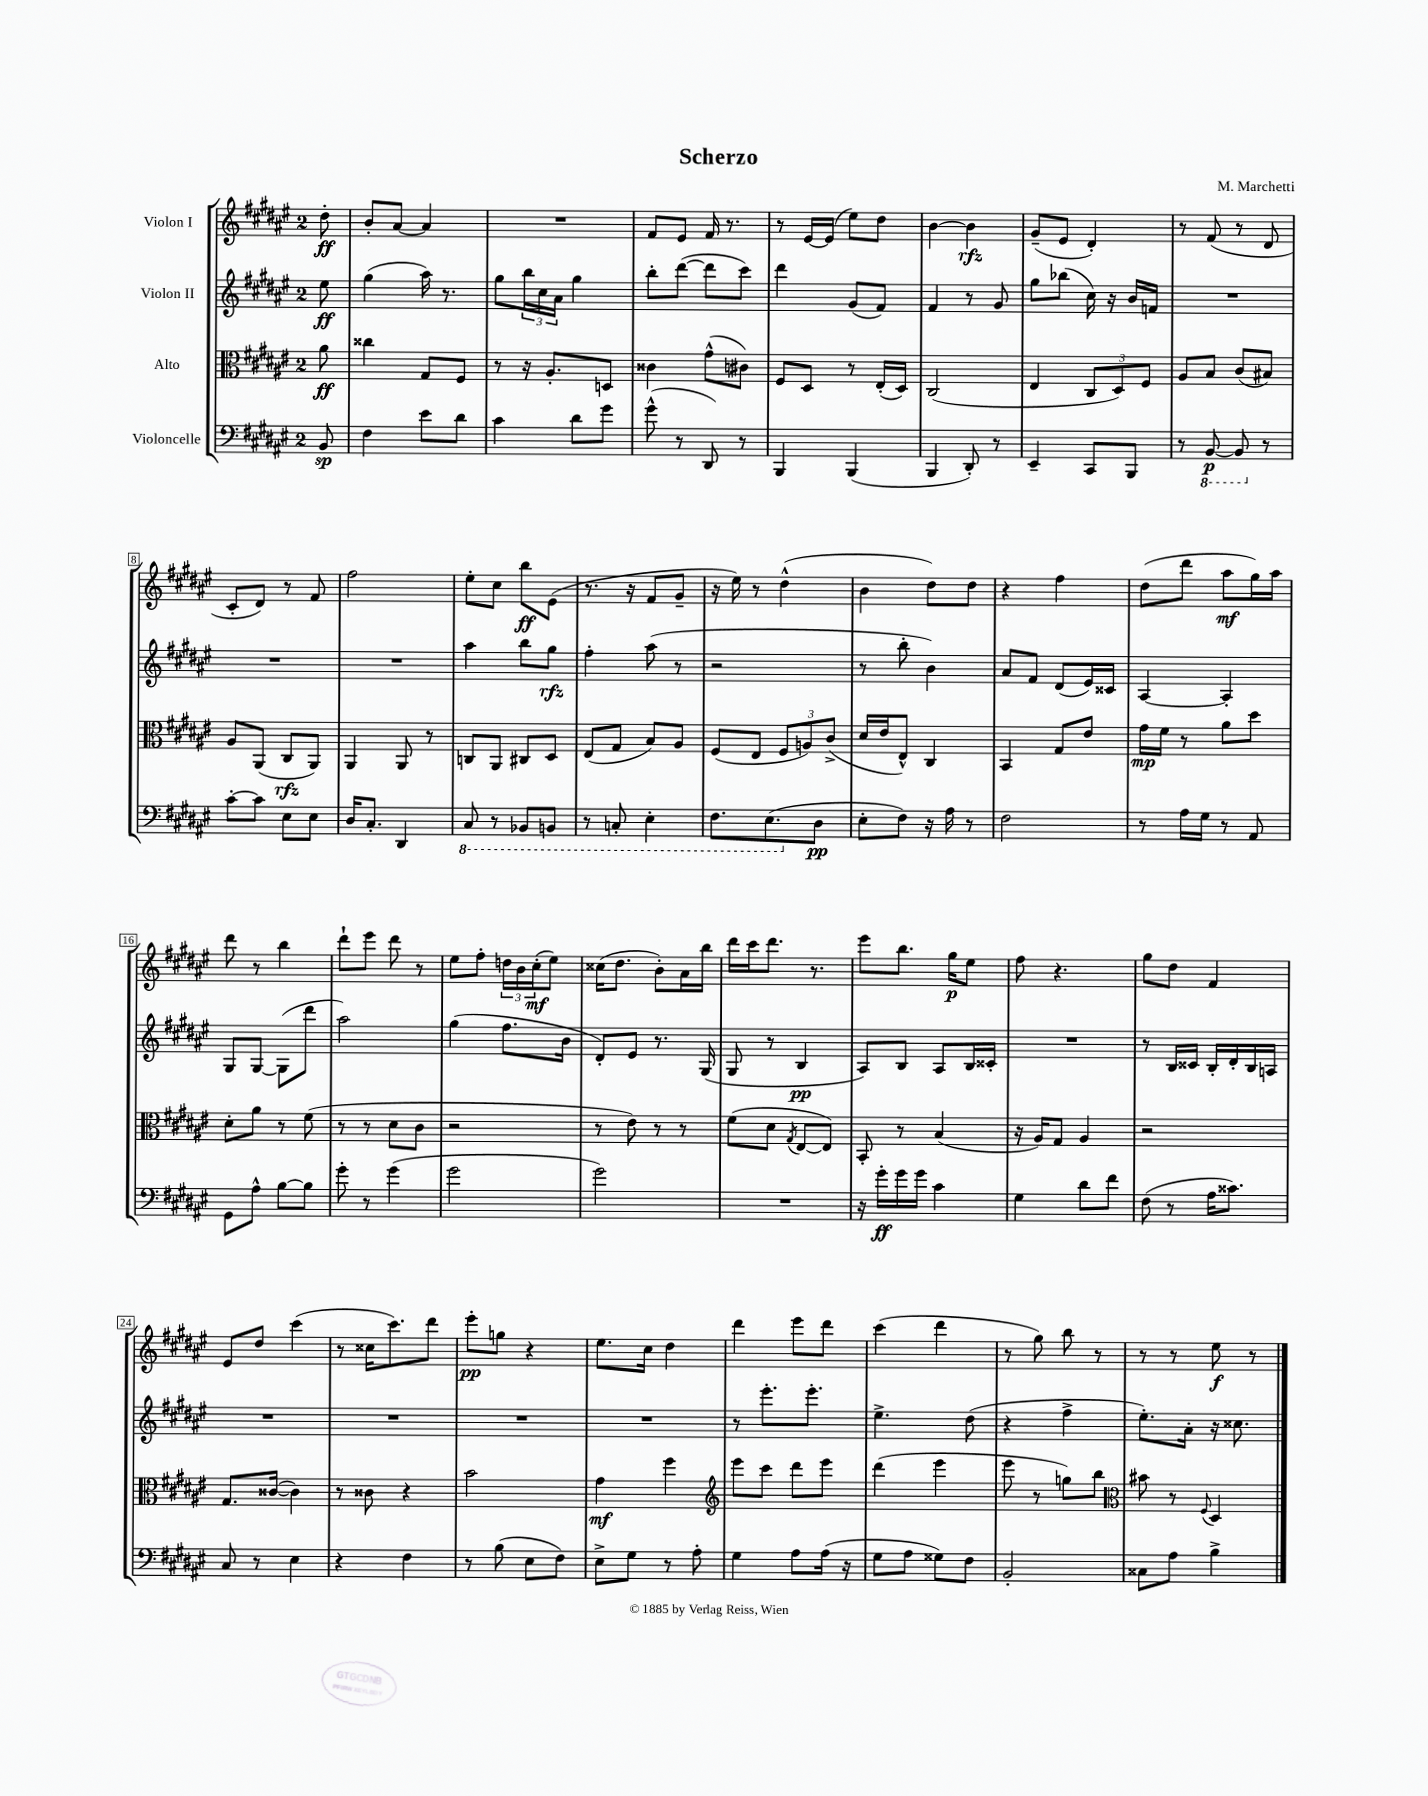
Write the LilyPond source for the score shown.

\header { title = "Scherzo" composer = "M. Marchetti" }
<<
\new StaffGroup <<
\new Staff = "s0" \with { instrumentName = "Violon I" } {
    \clef treble \key fis \major \once \override Staff.TimeSignature.style = #'single-digit \time 2/4 \partial 8
    dis''8-.\ff |
    b'8-. ais'8~ ais'4 |
    R2 |
    fis'8 eis'8 fis'16 r8. |
    r8 eis'16~ eis'16( eis''8) dis''8 |
    b'4~ b'4\rfz |
    gis'8--( eis'8 dis'4-.) |
    r8 fis'8( r8 dis'8 |
    cis'8-. dis'8) r8 fis'8 |
    fis''2 |
    eis''8-. cis''8 b''8\ff eis'8( |
    r8. r16 fis'8 gis'8-- |
    r16 eis''16) r8 dis''4-^( |
    b'4 dis''8) dis''8 |
    r4 fis''4 |
    dis''8( dis'''8 ais''8\mf gis''16) ais''16 |
    dis'''8 r8 b''4 |
    dis'''8-! eis'''8 dis'''8 r8 |
    eis''8 fis''8-. \tuplet 3/2 { d''16 b'16 cis''16-.\mf( } eis''8) |
    cisis''16( dis''8. b'8-.) ais'16 b''16 |
    dis'''16 cis'''16 dis'''8. r8. |
    eis'''8 b''8. gis''16\p eis''8 |
    fis''8 r4. |
    gis''8 dis''8 fis'4 |
    eis'8 dis''8 cis'''4( |
    r8 cisis''16 cis'''8.) dis'''8 |
    eis'''8-.\pp g''8 r4 |
    eis''8. cis''16 dis''4 |
    dis'''4 eis'''8 dis'''8 |
    cis'''4( dis'''4 |
    r8 gis''8) b''8 r8 |
    r8 r8 eis''8\f r8 \bar "|." |
}
\new Staff = "s1" \with { instrumentName = "Violon II" } {
    \clef treble \key fis \major \once \override Staff.TimeSignature.style = #'single-digit \time 2/4 \partial 8
    eis''8\ff |
    gis''4( ais''16) r8. |
    gis''8 \tuplet 3/2 { b''16 cis''16 ais'16 } gis''4 |
    b''8-. dis'''8~( dis'''8 cis'''8) |
    dis'''4 gis'8( fis'8) |
    fis'4 r8 gis'8 |
    gis''8 bes''8( cis''16) r16 b'16 f'16 |
    R2 |
    R2 |
    R2 |
    ais''4 b''8 gis''8\rfz |
    fis''4-. ais''8( r8 |
    r2 |
    r8 b''8-. b'4) |
    ais'8 fis'8 dis'8( eis'16) cisis'16 |
    ais4~ ais4-. |
    gis8 gis8~ gis8( dis'''8 |
    ais''2) |
    gis''4( fis''8. b'16 |
    dis'8-.) eis'8 r8. gis16( |
    gis8 r8 b4\pp |
    ais8) b8 ais8 b16 cisis'16-. |
    R2 |
    r8 b16 cisis'16 b16-. dis'16-. b16 a16 |
    R2 |
    R2 |
    R2 |
    R2 |
    r8 eis'''8.-. eis'''8.-. |
    eis''4.-> dis''8( |
    r4 fis''4-> |
    eis''8.-.) ais'16-. r16 cisis''8. \bar "|." |
}
\new Staff = "s2" \with { instrumentName = "Alto" } {
    \clef alto \key fis \major \once \override Staff.TimeSignature.style = #'single-digit \time 2/4 \partial 8
    ais'8\ff |
    cisis''4 gis8 fis8 |
    r8 r16 ais8.-. d8 |
    cisis'4 gis'8-^( cis'8) |
    fis8 dis8 r8 eis16-.( dis16) |
    cis2( |
    eis4 \tuplet 3/2 { cis8 dis8) fis8 } |
    ais8 b8 cis'8( bis8) |
    ais8 ais,8( cis8\rfz ais,8) |
    ais,4 ais,8 r8 |
    c8 ais,8 cis8 dis8 |
    eis8( gis8 b8) ais8 |
    fis8( eis8 \tuplet 3/2 { fis8 a8) cis'8->( } |
    dis'16 eis'16 eis8-^) cis4 |
    b,4 gis8 eis'8 |
    gis'16\mp fis'16 r8 ais'8 dis''8 |
    dis'8-. ais'8 r8 fis'8( |
    r8 r8 dis'8 cis'8 |
    r2 |
    r8 eis'8) r8 r8 |
    fis'8( dis'8 \acciaccatura { gis8 } eis8~ eis8) |
    b,8-. r8 b4( |
    r16 ais16) gis8 ais4 |
    r2 |
    gis8. cisis'16~( cisis'4) |
    r8 cisis'8 r4 |
    b'2 |
    gis'4\mf fis''4 |
    \clef treble eis'''8 cis'''8 dis'''8 eis'''8 |
    dis'''4( eis'''4 |
    eis'''8 r8 g''8) b''8 |
    \clef alto bis'8 r8 \appoggiatura { fis8 } dis4 \bar "|." |
}
\new Staff = "s3" \with { instrumentName = "Violoncelle" } {
    \clef bass \key fis \major \once \override Staff.TimeSignature.style = #'single-digit \time 2/4 \partial 8
    b,8\sp |
    fis4 eis'8 dis'8 |
    cis'4 dis'8 gis'8 |
    gis'8-^( r8 dis,8) r8 |
    b,,4 b,,4( |
    b,,4 dis,8-.) r8 |
    eis,4-- cis,8 b,,8 |
    r8 \ottava #-1 b,,8~\p b,,8 \ottava #0 r8 |
    cis'8~-. cis'8 eis8 eis8 |
    dis16 cis8.-. dis,4 |
    \ottava #-1 cis,8 r8 bes,,8 b,,8 |
    r8 c,8-. eis,4-. |
    fis,8. eis,8.( \ottava #0 dis8\pp |
    eis8-. fis8) r16 ais16 r8 |
    fis2 |
    r8 ais16 gis16 r8 ais,8 |
    gis,8 ais8-^ b8~ b8 |
    gis'8-. r8 gis'4( |
    gis'2 |
    gis'2) |
    R2 |
    r16 gis'16-.\ff gis'16 gis'16 cis'4 |
    gis4 dis'8 fis'8 |
    fis8( r8 ais16 cisis'8.) |
    cis8 r8 eis4 |
    r4 fis4 |
    r8 b8( eis8 fis8) |
    eis8-> gis8 r8 ais8-. |
    gis4 ais8 ais16( r16 |
    gis8 ais8 gisis8) fis8 |
    b,2-. |
    cisis8 ais8 b4-> \bar "|." |
}
>>
>>
\layout { \context { \Score \override BarNumber.stencil = #(make-stencil-boxer 0.1 0.3 ly:text-interface::print) } }
